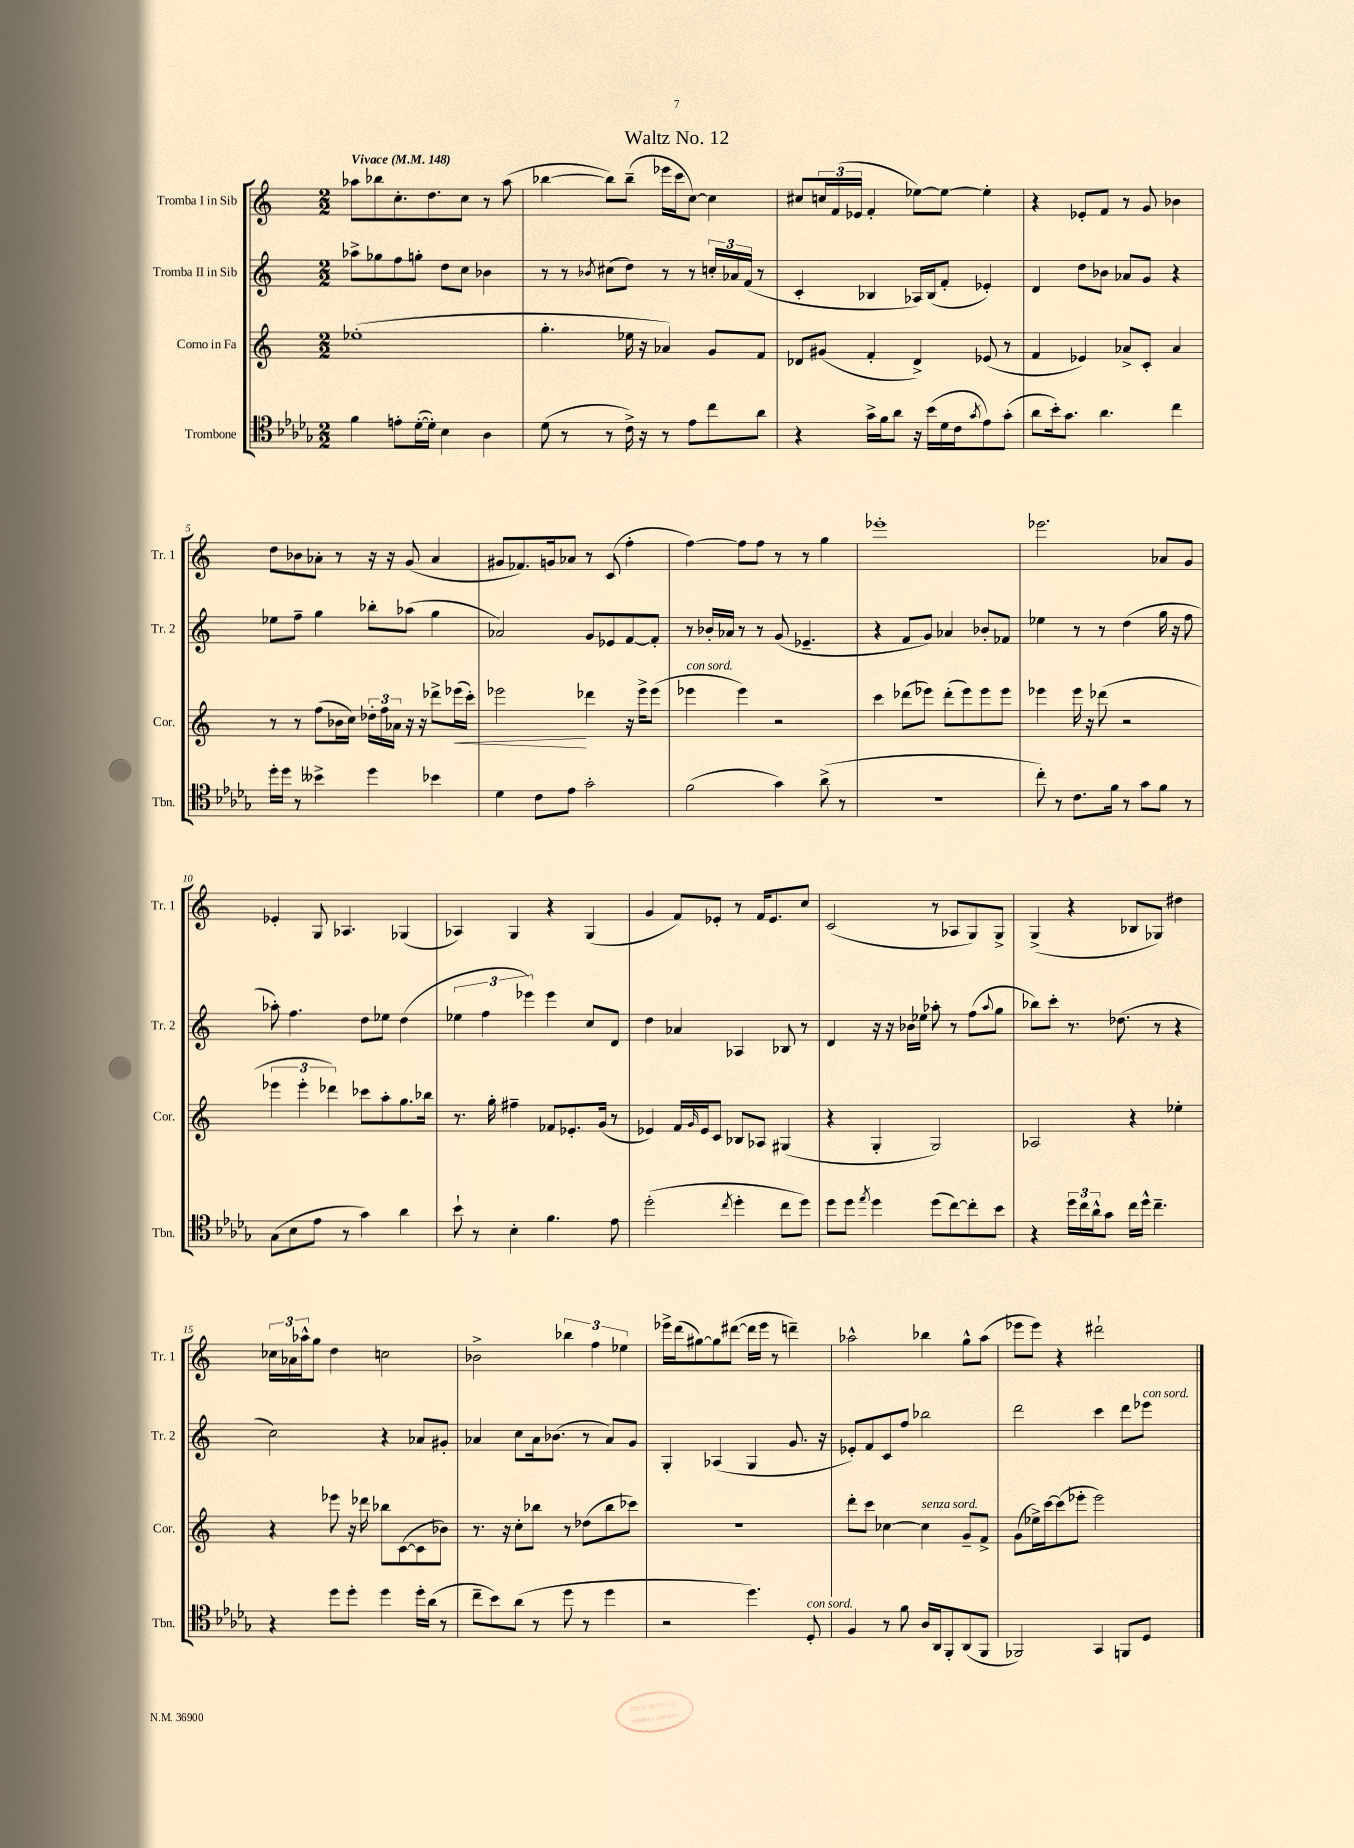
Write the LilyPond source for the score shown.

\header { title = "Waltz No. 12" }
<<
\new StaffGroup <<
\new Staff = "s0" \with { instrumentName = "Tromba I in Sib" shortInstrumentName = "Tr. 1" } {
    \clef treble \key c \major \numericTimeSignature \time 2/2 \tempo "Vivace" 4 = 148
    aes''8 bes''8 c''8.-. d''8. c''8 r8 aes''8( |
    bes''4~ bes''8) bes''8--( ees'''16 c'''16 c''8~) c''4 |
    cis''8 \tuplet 3/2 { c''16 f'16( ees'16 } f'4-. ees''8~) ees''8~ ees''4-. |
    r4 ees'8-. f'8 r8 g'8 bes'4 |
    d''8 bes'8 aes'8-. r8 r16 r16 g'8( aes'4 |
    gis'8 fes'8.) g'16 aes'8 r8 c'8( f''4-. |
    f''4~) f''8 f''8 r8 r8 g''4 |
    ees'''1-. |
    ees'''2. aes'8 g'8 |
    ees'4-. g8 aes4. ges4( |
    aes4) g4 r4 g4( |
    g'4 f'8) ees'8-. r8 f'16 ees'8. c''8 |
    c'2( r8 aes8 g8) g8-> |
    g4->( r4 bes8 ges8) dis''4 |
    \tuplet 3/2 { ces''16 aes'16 aes''16-^ } g''8 d''4 c''2 |
    bes'2-> \tuplet 3/2 { bes''4 f''4 ees''4 } |
    ees'''16-> d'''16( gis''8~) gis''8 dis'''8~( dis'''16 ees'''16 r8 d'''4--) |
    aes''2-^ bes''4 g''8-^ aes''8( |
    ees'''8 ees'''8) r4 dis'''2-! \bar "|." |
}
\new Staff = "s1" \with { instrumentName = "Tromba II in Sib" shortInstrumentName = "Tr. 2" } {
    \clef treble \key c \major \numericTimeSignature \time 2/2
    aes''8-> ges''8 f''8 g''8-. d''8 c''8 bes'4 |
    r8 r8 \acciaccatura { bes'8 } cis''8( d''8) r8 r8 \tuplet 3/2 { c''16-. aes'16 f'16( } r8 |
    c'4-. bes4 aes16) bes16( f'8-. ees'4-.) |
    d'4 d''8 bes'8 aes'8 g'8 r4 |
    ees''8 f''8-- g''4 bes''8-. aes''8( g''4 |
    aes'2) g'8 ees'8 f'8~ f'8-. |
    r8 bes'16-. aes'16 r8 r8 g'8( ees'4.-- |
    r4 f'8 g'8) aes'4 bes'8-. fes'8 |
    ees''4 r8 r8 d''4( g''16 r16 f''8 |
    aes''8-.) f''4. d''8 ees''8 d''4( |
    \tuplet 3/2 { ees''4 f''4 ees'''4) } ees'''4 c''8 d'8 |
    d''4 aes'4 aes4 bes8 r8 |
    d'4 r16 r16 bes'16 ees''16 aes''8-. r8 f''8( \appoggiatura { aes''8 } g''8 |
    bes''8) c'''8-. r8. des''8.( r8 r4 |
    c''2) r4 aes'8 gis'8-. |
    aes'4 c''8 aes'16 bes'8.( r8 aes'8) g'8 |
    g4-. aes4( g4 g'8. r16 |
    ees'8-.) f'8 c'8 f''8 bes''2 |
    d'''2 c'''4 d'''8 ees'''8^\markup { \italic "con sord." } \bar "|." |
}
\new Staff = "s2" \with { instrumentName = "Corno in Fa" shortInstrumentName = "Cor." } {
    \clef treble \key c \major \numericTimeSignature \time 2/2
    ees''1-.( |
    g''4.-. ees''16 r16 aes'4) g'8 f'8 |
    des'8 gis'8( f'4-. des'4->) ees'8( r8 |
    f'4 ees'4) aes'8-> c'8-. aes'4 |
    r8 r8 f''8( bes'16 c''16) \tuplet 3/2 { des''16-. f''16 aes'16 } r16 r16 des'''8-> ees'''16\<( c'''16-.) |
    ees'''2\! des'''4 r16 ees'''16-> ees'''8( |
    ees'''4^\markup { \italic "con sord." } ees'''4) r2 |
    c'''4 des'''8( ees'''8) des'''8-.( ees'''8) ees'''8 ees'''8 |
    ees'''4 ees'''16 r16 des'''8( r2 |
    \tuplet 3/2 { ees'''4 ees'''4-. des'''4) } ces'''8 a''8-. g''8. bes''16 |
    r8. g''16-. fis''4-- fes'8 ees'8.-. g'16( r8 |
    ees'4) f'16 \grace { g'16 } ees'16 c'8 bes8 aes8 gis4( |
    r4 g4-. g2) |
    aes2 r4 ees''4-. |
    r4 ees'''8 r16 des'''16 bes''8 c'8~( c'8 bes'8) |
    r8. r16 c''8-. bes''8 r8 des''8( bes''8 ces'''8) |
    r1 |
    d'''8-. c'''8 ces''4~ ces''4^\markup { \italic "senza sord." } g'8-- f'8-> |
    g'8( ees''16->) c'''16~ c'''8( ees'''8-. ees'''2) \bar "|." |
}
\new Staff = "s3" \with { instrumentName = "Trombone" shortInstrumentName = "Tbn." } {
    \clef tenor \key des \major \numericTimeSignature \time 2/2
    f'4 e'8-. des'16~-.( des'16-.) bes4 aes4 |
    des'8( r8 r8 c'16->) r16 r8 ees'8 c''8 aes'8 |
    r4 ges'16-> f'16 aes'8 r16 bes'16( des'16 c'16 \acciaccatura { ges'8 } ees'8) ges'8-.( |
    aes'8 bes'16-.) ges'8. aes'4. c''4 |
    des''16-. des''16 r8 beses'4-> des''4 bes'4 |
    des'4 c'8 ees'8 ges'2-. |
    f'2( ges'4) aes'8->( r8 |
    R1 |
    c''8-.) r8 c'8. f'16 r8 ges'8 f'8 r8 |
    ges8( bes8 ees'8 r8 ges'4) aes'4 |
    bes'8-! r8 bes4-. f'4. ees'8 |
    des''2-.( \acciaccatura { c''8 } des''4-. c''8 des''8) |
    des''8 des''8 \acciaccatura { ees''8 } des''4 des''8( c''8~) c''8-. bes'8 |
    r4 \tuplet 3/2 { des''16 c''16 aes'16-^ } ges'8 c''16 des''16-^ c''4.-- |
    r4 des''8 des''8-. des''4 des''16-. aes'16( r8 |
    c''8-- bes'8) aes'8( r8 des''8 r8 des''4 |
    r2 des''4.) des8-.^\markup { \italic "con sord." } |
    f4 r8 f'8 aes16 aes,16 f,8-. aes,8( f,8 |
    fes,2) ges,4 f,8 des8 \bar "|." |
}
>>
>>
